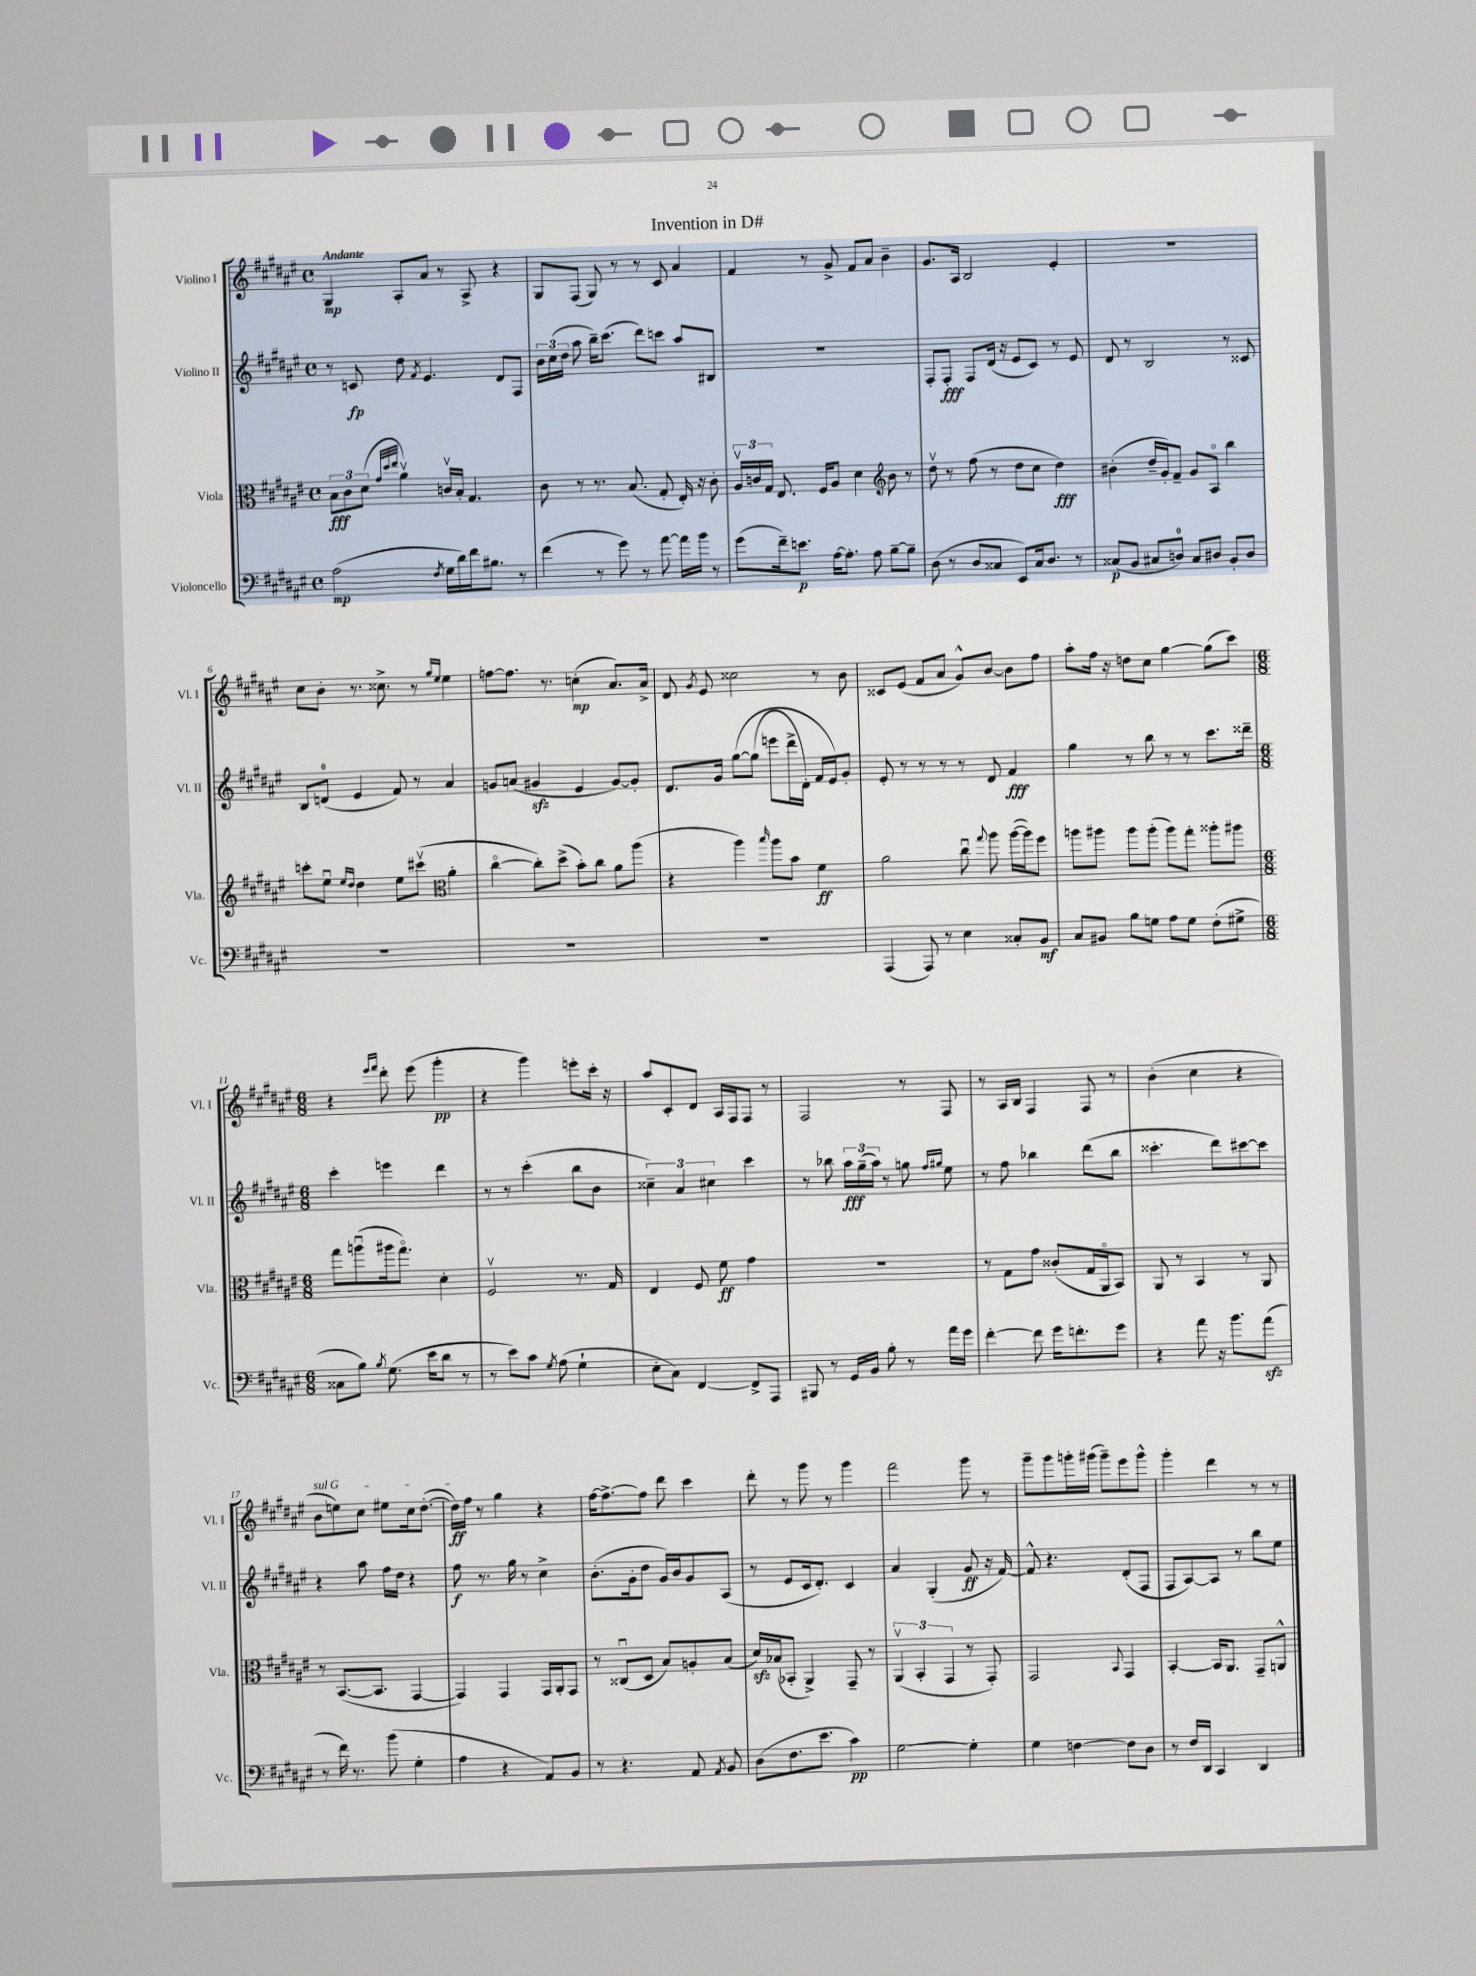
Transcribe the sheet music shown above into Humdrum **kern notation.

**kern	**kern	**kern	**kern
*staff4	*staff3	*staff2	*staff1
*clefF4	*clefC3	*clefG2	*clefG2
*k[f#c#g#d#a#e#]	*k[f#c#g#d#a#e#]	*k[f#c#g#d#a#e#]	*k[f#c#g#d#a#e#]
*M4/4	*M4/4	*M4/4	*M4/4
*met(c)	*met(c)	*met(c)	*met(c)
(2A#\	12B\L	8r	4G#/
.	12c#\	.	.
.	.	8c/	.
.	(12d#\J	.	.
.	32qqg#/LLL	.	.
.	32qqdd#/	.	.
.	32qqee#/JJJ	.	.
.	4a#v\)	8dd#\	8A#'/L
.	.	8qf#/	.
.	.	4.e#/	8a#/J
8qF#/	.	.	.
16G#\LL	16cv/LL	.	8r
16d#\)	16B'/JJ	.	.
16f#\J	4.G#/	.	8A#^/
8.B#\J	.	.	.
.	.	8d#/L	4r
8r	.	8F#/J	.
=	=	=	=
(4f#\	8c#\	24b\LL	8G#/L
.	.	(24cc#\	.
.	.	24dd#\JJ	.
.	8r	8aa#\	(8F#/J
8r	8.r	16bb~\LK)	8G#/)
.	.	(8.ccc#\J	.
8g#\)	.	.	8r
.	(8.B/	.	.
8r	.	8ddd#\L)	8r
[8a#\	8G#'/	8ccc\J	8c#/
16a#\]LL	16E#'/)	8aa#/L	4a#/
16b\JJ	16r	.	.
8r	8c#'\	8B#/J	.
=	=	=	=
(8g#\L	24A#v/LL	1r	4f#/
.	24c/	.	.
.	24G#/JJ	.	.
16f#~\k)	8.E#/	.	.
8.e\J	.	.	.
.	.	.	8r
.	16F#/LK	.	.
[16A#\LK	8A#/J	.	8g#^/
8.A#'\]J	.	.	.
.	4d#\	.	8f#/L
8A#\	.	.	8a#/J
*	*clefG2	*	*
[8B~\L	8b\	.	4b~\
8B~\]J	8r	.	.
=	=	=	=
(8D#\	8dd#v\	8F#'/L	8.g#/L
8r	8r	8F#'/J	.
.	.	.	16A#/Jk
8D#/L	(8ff#\	8F#/L	2B/
8C##/J	8r	(16d#/Jk	.
.	.	16r	.
8EE#/L)	8dd#\L	8e#/L	.
16C##/k	8cc#\J	8c#/J)	.
8.D#/J	.	.	.
.	4dd#\)	8r	4e#'/
8r	.	8e#/	.
=	=	=	=
(8C##/L	(4b#'\	8d#/	1r
8BB/J	.	8r	.
8C#/L	16dd#~/LL	2B/	.
.	16g#'/J)	.	.
8D/J)	8f#~/J	.	.
8C#/L	8g#/L	.	.
8D#/J	8A#o/J	.	.
8BB'/L	4bb\	8r	.
8D#/J	.	8c##/	.
=	=	=	=
1r	8ccc'\L	8B/L	8cc#\L
.	8ee#u\J	(8d/J	8b'\J
.	16qqee#/LL	.	.
.	16qqdd#/JJ	.	.
.	4dd#\	4e#/	8.r
.	.	.	8.cc##^\
.	8ee#\L	8f#/)	.
.	(8ccc#v\J	8r	8r
*	*clefC3	*	*
.	.	.	16qqgg#/LL
.	.	.	16qqee#/JJ
.	4a#'\	4a#/	4ee#\
=	=	=	=
1r	[4cc#o\	8g/L	[8ff\L
.	.	(8a/J	8.ff\]J
.	8cc#'\]L)	4g#/	.
.	.	.	8.r
.	(8dd#^\J	.	.
.	8b'\L)	4e#/	(4cc'\
.	8cc#\J	.	.
.	8a#\L	[8g#/L)	8.a#/L)
.	(8aa#\J	8g#'/]J	.
.	.	.	16a#^/Jk
=	=	=	=
1r	4r	8.d#/L	8d#/
.	.	.	8qg#/
.	.	.	8e#/
.	.	16g#/Jk	.
.	4aa#\)	&([8gg#\L	2cc##\
.	.	(8gg#\]J	.
.	16qqbb/	.	.
.	8aa#\L	8eee\L	.
.	8b\J	16ddd#^\L	.
.	.	16d#'\JJ)	.
.	4f#\	16f#/LL	8r
.	.	16e#/J&)	.
.	.	8g#'/J	8b\
=	=	=	=
(4AAA#/	2a#\	8e#'/	8c##/L
.	.	8r	(8e#/J
8AAA#/)	.	8r	8f#/L
8r	.	8r	8a#/J
4E#\	8cc#u\	8r	8g#^^/L)
.	8qqgg#/	.	.
.	8aa#\	8d#/	[8b/J
8C##'/L	([16aa#\LL	4f#/	8b\]L
.	16aa#\]J)	.	.
8BB/J	8ff#\J	.	8ff#\J
=	=	=	=
8C#/L	8aa\L	4gg#\	8aa#'\L
8BB#/J	8aa#\J	.	16ff#\Jk
.	.	.	16r
8B\L	8aa#\L	8r	8dd\L
8G\J	(8aa#'\J	8bb\	8cc#\J
8A#\L	8aa#\L)	8r	[4gg#\
8G\J	8gg#'\J	8r	.
(8F#'\L	8aa##'\L	8.ccc#\L	(8gg#\]L
8G#^\J	8aa#\J	.	8ccc#\J)
.	.	16ddd##~\Jk	.
=	=	=	=
*M6/8	*M6/8	*M6/8	*M6/8
8C##\L	8gg#\L	4ccc#'\	4r
8B\J)	(8aau\	.	.
.	.	.	16qqeee#/LL
8qB/	.	.	16qqfff#/JJ
(8.G#\	16aa#\k	4eee\	8ddd#'\
.	8.gg#o\J)	.	.
.	.	.	(8eee#\
16e#\LK	.	.	.
8d#\J	4d#'\	4ddd#\	4ggg#'\
8r	.	.	.
=	=	=	=
8r	2F#v/	8r	4r
8e#\L)	.	8r	.
8c#\J	.	(4ccc#'\	4ggg#\)
8qG#/	.	.	.
(8A#\	.	.	.
4G#`\	8.r	8bb\L	8eee'\L
.	.	8b\J	16ccc#'\Jk
.	16G#/	.	16r
=	=	=	=
8E#'\L	4E#/	6cc##~\)	8aa#/L
8C#\J)	.	.	8c#'/
.	.	6a#/	.
[4FF#/	8F#/	.	8d#/J
.	.	6cc#\	.
.	8f#\	.	16A#/LL
.	.	.	16F#/J
8FF#^/]L	4g#\	4ccc#\	8F#/J
8AAA#/J	.	.	8r
=	=	=	=
8BBB#/	2.r	8r	2F#/
8r	.	8bb-\	.
16GG#/LL	.	24aa#\LL	.
.	.	(24gg#~\	.
16BB/JJ	.	.	.
.	.	24aa#\JJ)	.
8B'\	.	8r	.
8r	.	8gg\	8r
.	.	16qqff#/LL	.
.	.	16qqgg#/JJ	.
16a#\LL	.	8ee#\	8F#/
16g#\JJ	.	.	.
=	=	=	=
[4f#'\	8r	8r	8r
.	8G#\L	8ff#\	16A#/LL
.	.	.	16B/JJ
8f#\]	8g#\J	4bb-\	4F#/
16g#\LK	(8c##'/L	.	.
8.f'\	.	.	.
.	16G#/L	(8ddd#\L	8F#/
.	16AA#o/J	.	.
8g#\J	8BB/J)	8bb-\J	8r
=	=	=	=
4r	8AA#/	4.ccc##'\	(4b'\
.	8r	.	.
8a#\	4BB/	.	4cc#\
16r	.	8ddd#\L)	.
8.b\L	.	.	.
.	8r	[8ccc#\	4r
(8a#\J	8AA#/	8ccc#\]J	.
=	=	=	=
8r	8r	4r	8b\L
16f#\)	([8.BB/L	.	8ee\)
8.r	.	.	.
.	.	8aa#\	8cc#\J
.	8.BB/]J	.	.
(8b\	.	16ff#\LL	8ee#\L
.	.	16dd#\JJ	.
4G#'\	[4GG#/	4r	16cc#\k
.	.	.	([8.dd#'\J
=	=	=	=
4A#\	4GG#/])	8ff#\	16dd#\]LL)
.	.	.	16ff#\JJ
.	.	8.r	8r
4r	4GG#/	.	4gg#\
.	.	16gg#\	.
.	.	8r	.
8AA#/L)	16GG#/LL	4cc#^\	4r
.	16AA#'/J	.	.
8BB/J	8GG#/J	.	.
=	=	=	=
8r	8r	(8.b'\L	[16ff#\LK
.	.	.	8.ff#^\_
4.r	(8C##u/L	.	.
.	.	16g#'\k	.
.	8D#/J	8dd#\J	8ff#\]J
.	8B/L)	16g#/LL)	8ddd#\
.	.	16b/J	.
8AA#/	8A'/	8g#/	4ccc#\
8qAA#/	.	.	.
8BB/	(8B/J	(8A#/J	.
=	=	=	=
(8D#\L	16d#/LL)	8r	8ddd#'\
.	(16B-/J	.	.
8.F#\	8BB-'/J	8e#/L	8r
.	4AA#^/)	16c#/k	8ggg#\
8.e#\J	.	8.d#'/J)	.
.	.	.	8r
4c#\)	8GG#~/	4c#/	4ggg#\
.	8r	.	.
=	=	=	=
[2G#\	(6AA#v/	4a#/	2fff#\
.	6BB'/	.	.
.	.	(4G#'/	.
.	6GG#/	.	.
4G#'\]	8r	8g#/	8ggg#\
.	8GG#'/)	16r	8r
.	.	[16f#/)	.
=	=	=	=
4G#\	2GG#/	8f#^^/]	8ggg#~\L
.	.	4.r	8ggg#\
[4F\	.	.	16ggg'\L
.	.	.	(16ggg#\JJ
.	.	.	8ggg#~\L)
.	8qqBB/	.	.
8F\]L	4GG#/	(8d#'/L	8eee#\
8D#\J	.	8F#/J	8ggg#^^\J
=	=	=	=
8r	[4BB'/	8F#/L	4ggg#'\
16F#/LL	.	[8A#/)	.
16DD#/JJ	.	.	.
4CC#/	16BB/]LK	8A#/]J	4ddd#\
.	8.AA#/J	.	.
.	.	8r	.
4DD#/	8GG#~/L	8bb\L	8r
.	8AA^^/J	8ee#\J	8r
==	==	==	==
*-	*-	*-	*-
